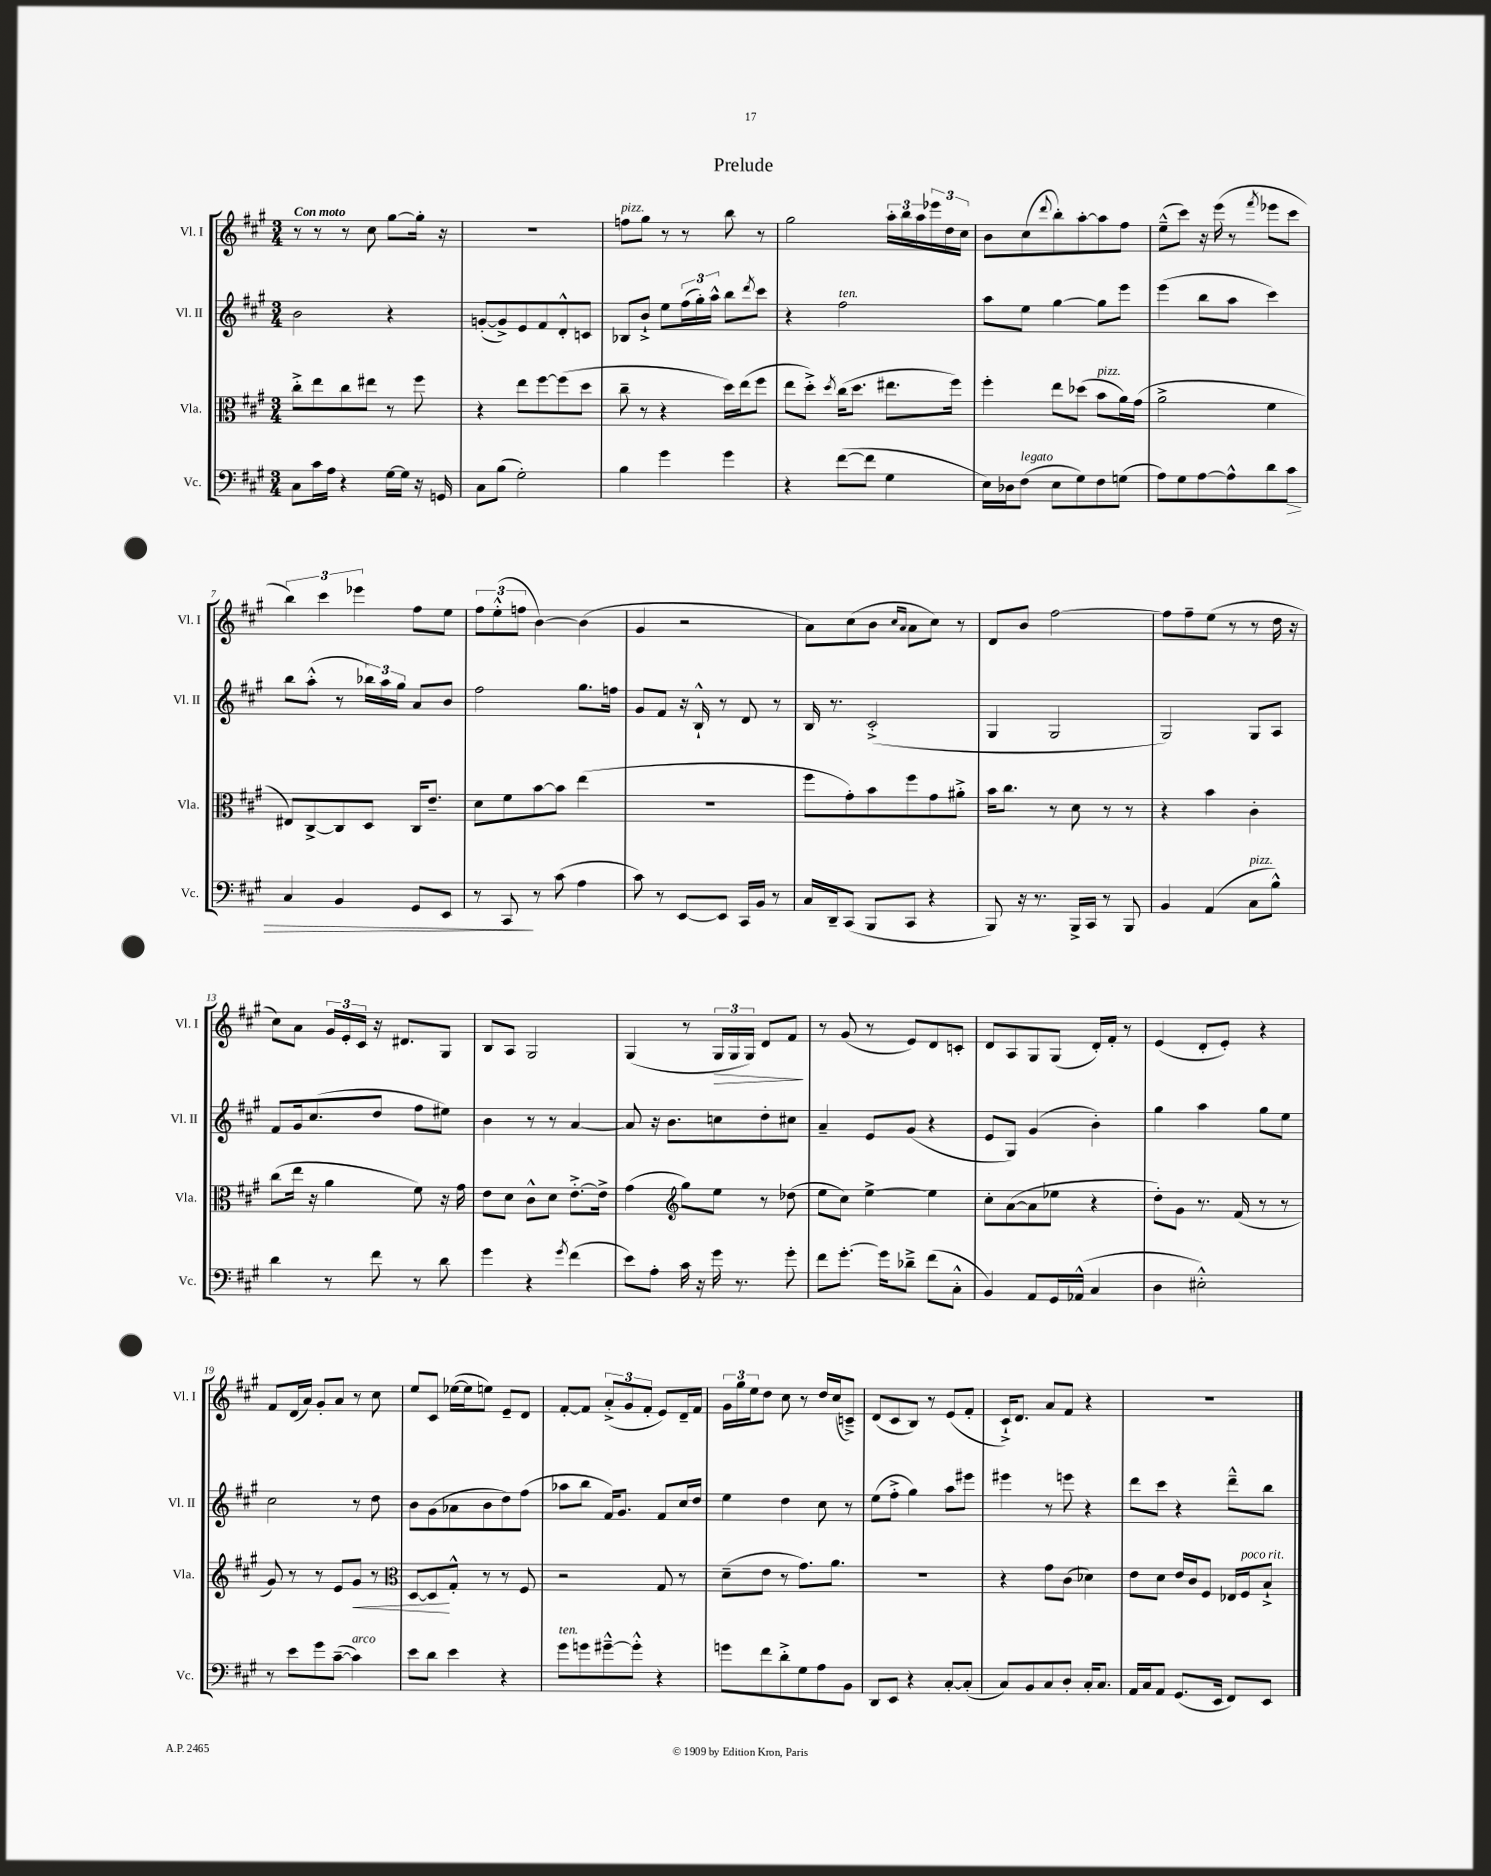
\header { title = "Prelude" }
<<
\new StaffGroup <<
\new Staff = "s0" \with { instrumentName = "Vl. I" shortInstrumentName = "Vl. I" } {
    \clef treble \key a \major \numericTimeSignature \time 3/4 \tempo "Con moto"
    r8 r8 r8 cis''8 gis''8~ gis''16-. r16 |
    R2. |
    f''8^\markup { \italic "pizz." } gis''8 r8 r8 b''8 r8 |
    gis''2 \tuplet 3/2 { a''16-. b''16 a''16 } \tuplet 3/2 { ees'''16 d''16 cis''16 } |
    b'8 cis''8( \appoggiatura { d'''8 } b''8-.) a''8~-. a''8 fis''8 |
    e''8---^( cis'''8) r16 e'''16( r8 \acciaccatura { fis'''8 } ees'''8 cis'''8 |
    \tuplet 3/2 { b''4) cis'''4 ees'''4 } fis''8 e''8 |
    \tuplet 3/2 { fis''8 e''8-.-^( f''8 } b'4~) b'4( |
    gis'4 r2 |
    a'8) cis''8( b'8 \grace { cis''16 a'16 } a'8 cis''8) r8 |
    d'8 b'8 fis''2~ |
    fis''8 fis''8-- e''8( r8 r8 d''16 r16 |
    cis''8) a'8 \tuplet 3/2 { gis'16 e'16-. cis'16 } r16 dis'8. gis8 |
    b8 a8 gis2 |
    gis4( r8 \tuplet 3/2 { gis16\> gis16 gis16) } d'8 fis'8\! |
    r8 gis'8( r8 e'8) d'8 c'8-. |
    d'8 a8 gis8 gis8( d'16-.) fis'16-. r8 |
    e'4( d'8-. e'8-.) r4 |
    fis'8 d'16( a'16) gis'8-. a'8 r8 cis''8 |
    e''8 cis'8 ees''16~( ees''16 e''8) e'8-- d'8 |
    fis'8~-. fis'8 \tuplet 3/2 { a'8-.->( gis'8 fis'8-. } e'8) d'16-- fis'16 |
    \tuplet 3/2 { gis'16 gis''16 e''16 } d''8 cis''8 r8 d''16 cis''16( c'8--->) |
    d'8( cis'8 b8) r8 e'8( fis'8-. |
    cis'16-!->) d'8. a'8 fis'8 r4 |
    R2. \bar "|." |
}
\new Staff = "s1" \with { instrumentName = "Vl. II" shortInstrumentName = "Vl. II" } {
    \clef treble \key a \major \numericTimeSignature \time 3/4
    b'2 r4 |
    g'8~-.( g'8->) e'8 fis'8 d'8-.-^ c'8 |
    bes8 b'8-!-> e''8 \tuplet 3/2 { fis''16( gis''16-.) a''16-^ } b''8 \acciaccatura { d'''8 } cis'''8 |
    r4 fis''2^\markup { \italic "ten." } |
    a''8 e''8 gis''4~ gis''8 e'''8 |
    e'''4( b''8 a''8 cis'''4) |
    b''8 a''8-.-^( r8 \tuplet 3/2 { bes''16) a''16 gis''16 } a'8 b'8 |
    fis''2 gis''8. f''16 |
    gis'8 fis'8 r16 b16-!-^ r8 d'8 r8 |
    b16 r8. cis'2-.->( |
    gis4 gis2 |
    gis2) gis8 a8 |
    fis'8 gis'16 cis''8.( d''8 fis''8 eis''8) |
    b'4 r8 r8 a'4~ |
    a'8 r16 b'8. c''8 d''8-. cis''8 |
    a'4-- e'8 gis'8( r4 |
    e'8 gis8) gis'4( b'4-.) |
    gis''4 a''4 gis''8 e''8 |
    cis''2 r8 d''8 |
    b'8 gis'8( aes'8 b'8 d''8) fis''8( |
    aes''8 b''8 fis'16) gis'8. fis'8 cis''16 d''16 |
    e''4 d''4 cis''8 r8 |
    e''8( fis''8-.-> gis''4) a''8 eis'''8 |
    eis'''4 r8 e'''8 r4 |
    d'''8 cis'''8 r4 d'''8---^ b''8 \bar "|." |
}
\new Staff = "s2" \with { instrumentName = "Vla." shortInstrumentName = "Vla." } {
    \clef alto \key a \major \numericTimeSignature \time 3/4
    cis''8-.-> e''8 cis''8 eis''8 r8 fis''8 |
    r4 e''8 fis''8~ fis''8( d''8 |
    cis''8-- r8 r4 d''16) e''16( fis''8 |
    e''8 d''8-.->) \acciaccatura { d''8 } cis''16( d''8. eis''8. fis''16) |
    fis''4-. e''8 des''8( b'8^\markup { \italic "pizz." } a'16) gis'16( |
    a'2-> fis'4 |
    eis8) cis8~-> cis8 d8 cis16 e'8.-- |
    d'8 fis'8 b'8~ b'8 e''4( |
    R2. |
    fis''8 gis'8-.) b'8 fis''8 gis'8 ais'8-.-> |
    b'16 cis''8. r8 d'8 r8 r8 |
    r4 b'4 cis'4-. |
    cis''8( e''16 r16 a'4 fis'8) r16 gis'16 |
    e'8 d'8 cis'8-^ d'8 e'8.~-.-> e'16-> |
    gis'4( \clef treble gis''8) e''8 r8 des''8( |
    e''8 cis''8) e''4~-> e''4 |
    cis''8-. a'8~( a'8 ees''8 r4 |
    d''8-.) gis'8 r8. fis'16( r8 r8 |
    gis'8) r8 r8 e'8 gis'8\< r8 |
    \clef alto d8~ d8\! gis8-.-^ r8 r8 fis8 |
    r2 gis8 r8 |
    d'8--( e'8 r8 gis'8.) a'8. |
    R2. |
    r4 gis'8 cis'8( des'4) |
    e'8 d'8 e'16 cis'16 fis8 ees16 fis16^\markup { \italic "poco rit." } b8-!-> \bar "|." |
}
\new Staff = "s3" \with { instrumentName = "Vc." shortInstrumentName = "Vc." } {
    \clef bass \key a \major \numericTimeSignature \time 3/4
    cis8 cis'16 a16 r4 gis16~ gis16 r16 g,16 |
    cis8 b8( gis2-.) |
    b4 gis'4 gis'4 |
    r4 fis'8~( fis'8 gis4 |
    e16) des16 fis8^\markup { \italic "legato" }( e8 gis8) fis8 g8( |
    a8) gis8 a8~ a8-^ d'8 cis'8\> |
    cis4 b,4 gis,8 e,8 |
    r8 cis,8\! r8 cis'8( a4 |
    cis'8) r8 e,8~ e,8 cis,16 b,16 r8 |
    cis16 d,16-- cis,8( b,,8 cis,8 r4 |
    b,,8) r16 r8. b,,16-> cis,16 r8 b,,8 |
    b,4 a,4( cis8^\markup { \italic "pizz." } b8-^) |
    d'4 r8 fis'8 r8 d'8 |
    gis'4 r4 \acciaccatura { gis'8 } fis'4( |
    e'8) a8-. cis'16 r16 gis'16 r8. gis'8-. |
    fis'8 gis'8.~-. gis'16 des'8---> fis'8( cis8-.-^ |
    b,4) a,8 gis,16 aes,16-^( cis4 |
    d4 eis2-.-^) |
    r8 e'8 gis'8 cis'8~--( cis'4^\markup { \italic "arco" }) |
    e'8 d'8 e'4 r4 |
    gis'8^\markup { \italic "ten." } g'8 gis'8~---^ gis'8-.-^ r4 |
    g'8 fis'8 d'8-.-> gis8 a8 b,8 |
    d,8 e,8 r4 cis8~-. cis8-.( |
    cis8) b,8 cis8 d8-. cis16-. cis8. |
    a,16 cis16 a,8 gis,8.( e,16 fis,8) e,8 \bar "|." |
}
>>
>>
